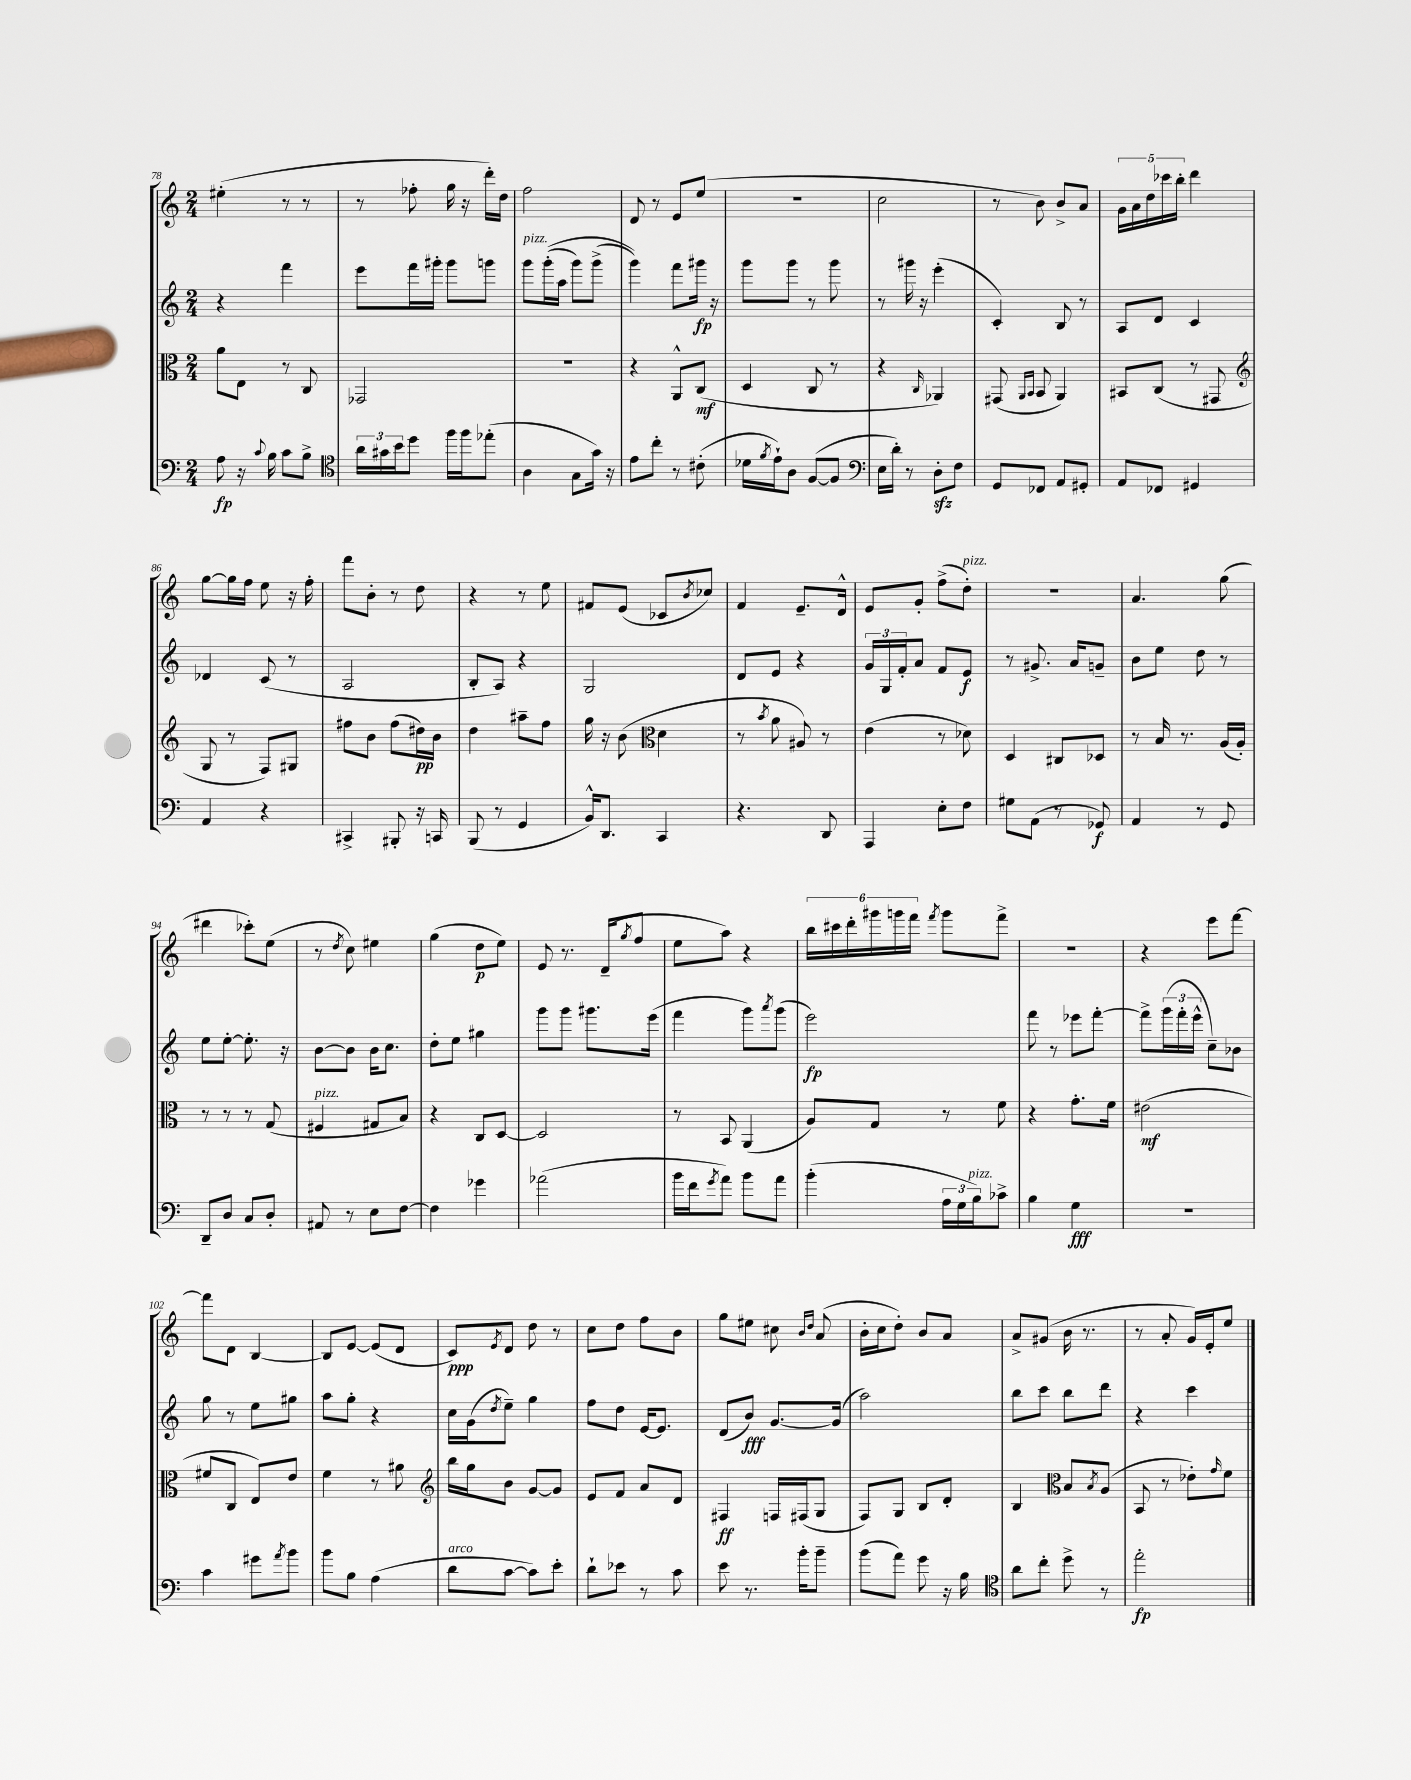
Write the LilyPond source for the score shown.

<<
\new StaffGroup <<
\new Staff = "s0" {
    \clef treble \key c \major \numericTimeSignature \time 2/4
    eis''4-.( r8 r8 |
    r8 fes''8-. g''16 r16 d'''16-.) d''16 |
    f''2 |
    d'8 r8 e'8 e''8( |
    R2 |
    c''2 |
    r8 b'8) b'8-> a'8 |
    \tuplet 5/4 { g'16 a'16 d''16 ces'''16 b''16-. } d'''4 |
    g''8~ g''16 f''16 e''8 r16 f''16-. |
    f'''8 b'8-. r8 d''8 |
    r4 r8 e''8 |
    fis'8 e'8( ces'8 \acciaccatura { b'8 } ces''8) |
    f'4 e'8.-- d'16-^ |
    e'8 g'8-. f''8->( d''8-.^\markup { \italic "pizz." }) |
    R2 |
    a'4. g''8( |
    dis'''4 ces'''8-.) e''8( |
    r8 \acciaccatura { d''8 } c''8) eis''4 |
    g''4( d''8\p e''8) |
    e'8 r8. d'16--( \acciaccatura { g''8 } f''8 |
    e''8 a''8) r4 |
    \tuplet 6/4 { b''16 cis'''16 d'''16-. gis'''16 g'''16 f'''16 } \acciaccatura { f'''8 } g'''8 f'''8-> |
    R2 |
    r4 e'''8 f'''8~ |
    f'''8 d'8 b4~ |
    b8 e'8~ e'8( d'8 |
    c'8\ppp) \acciaccatura { e'8 } d'8 d''8 r8 |
    c''8 d''8 f''8 b'8 |
    g''8 eis''8 cis''8 \grace { b'16 d''16 } a'8( |
    b'16-. c''16 d''8-.) b'8 a'8 |
    a'8-> gis'8( b'16 r8. |
    r8 a'8-. g'16) e'16-. e''8 \bar "|." |
}
\new Staff = "s1" {
    \clef treble \key c \major \numericTimeSignature \time 2/4
    r4 f'''4 |
    e'''8 f'''16 gis'''16-. gis'''8 g'''8 |
    g'''8^\markup { \italic "pizz." } g'''16-.(\( a''16 g'''8) g'''8->( |
    g'''4)\) f'''8 gis'''16\fp r16 |
    g'''8 g'''8 r8 g'''8 |
    r8 gis'''16 r16 e'''4-.( |
    c'4-.) b8 r8 |
    a8 d'8 c'4 |
    des'4 c'8( r8 |
    a2 |
    b8-. a8) r4 |
    g2 |
    d'8 e'8 r4 |
    \tuplet 3/2 { g'16 g16 f'16-. } a'8 f'8 e'8\f |
    r8 gis'8.-> a'16 g'8-- |
    b'8 e''8 d''8 r8 |
    e''8 e''8~-. e''8.-. r16 |
    b'8~ b'8 b'16 c''8. |
    d''8-. e''8 gis''4 |
    g'''8 g'''8 gis'''8. e'''16( |
    f'''4 g'''8) \acciaccatura { a'''8 } g'''8( |
    e'''2\fp) |
    f'''8 r8 ees'''8 f'''8~-. |
    f'''8-> \tuplet 3/2 { g'''16( f'''16-. e'''16-^ } c''8--) bes'8 |
    g''8 r8 e''8 gis''8 |
    a''8 g''8-. r4 |
    c''16 g'16( \acciaccatura { d''8 } e''8--) g''4 |
    f''8 d''8 e'16~ e'8. |
    d'8( b'8\fff) g'8.~ g'16( |
    a''2) |
    b''8 c'''8 b''8 d'''8 |
    r4 c'''4 \bar "|." |
}
\new Staff = "s2" {
    \clef alto \key c \major \numericTimeSignature \time 2/4
    a'8 e8 r8 c8 |
    ges,2 |
    r2 |
    r4 a,8-^ c8\mf( |
    d4 c8 r8 |
    r4 \grace { c16 } aes,4) |
    gis,8( \grace { a,16 b,16 } b,8 a,4) |
    bis,8 c8( r8 gis,8 |
    \clef treble g8 r8 f8) gis8 |
    fis''8 b'8 fis''8( dis''16\pp) b'16 |
    d''4 ais''8-- f''8 |
    g''16 r16 b'8( \clef alto d'4 |
    r8 \acciaccatura { b'8 } a'8 ais8) r8 |
    e'4( r8 des'8) |
    d4 cis8 des8 |
    r8 b16 r8. a16( a16-.) |
    r8 r8 r8 g8( |
    fis4^\markup { \italic "pizz." } gis8 b8) |
    r4 c8 d8~ |
    d2 |
    r8 b,8 a,4( |
    a8) g8 r8 f'8 |
    r4 g'8.-. f'16 |
    eis'2\mf( |
    fis'8 c8 e8) e'8 |
    f'4 r8 ais'8 |
    \clef treble b''16 g''16 b'8 g'8~ g'8 |
    e'8 f'8 a'8 d'8 |
    fis4\ff f16 fis16( g8 |
    f8) g8 b8 d'8-. |
    b4 \clef alto b8 \acciaccatura { b8 } a8( |
    b,8 r8 ees'8-.) \grace { g'16 } f'8 \bar "|." |
}
\new Staff = "s3" {
    \clef bass \key c \major \numericTimeSignature \time 2/4
    a8\fp r16 \appoggiatura { c'8 } b16 c'8 b8-> |
    \clef tenor \tuplet 3/2 { a'16 gis'16 b'16 } d''8 f''16 f''16 ees''8-.( |
    a4 g8 g'16) r16 |
    e'8 c''8-. r8 cis'8-.( |
    des'16 \acciaccatura { f'8 } e'16-!) a8 f8~( f8 |
    \clef bass e16 d'16-.) r8 d8-.\sfz f8 |
    g,8 fes,8 a,8 gis,8-. |
    a,8 fes,8 gis,4 |
    a,4 r4 |
    cis,4-> bis,,8-. r16 c,16 |
    b,,8( r8 g,4 |
    b,16-^) d,8. c,4 |
    r4. d,8 |
    a,,4 e8-. f8 |
    gis8 a,8( r8 ges,8\f) |
    a,4 r8 g,8 |
    d,8-- d8 c8 d8-. |
    ais,8 r8 e8 f8~ |
    f4 ges'4 |
    aes'2( |
    b'16 f'16 \acciaccatura { g'8 } a'8) b'8 a'8 |
    b'4-.( \tuplet 3/2 { a16 g16 b16^\markup { \italic "pizz." }) } ces'8-> |
    b4 g4\fff |
    r2 |
    c'4 gis'8 \acciaccatura { a'8 } b'8 |
    b'8 b8 a4( |
    d'8^\markup { \italic "arco" } c'8~ c'8) e'8-. |
    d'8-! ees'8 r8 c'8 |
    e'8 r8. b'16-. b'8-- |
    b'8( a'8) g'8 r16 b16 |
    \clef tenor a'8 c''8-. d''8-> r8 |
    e''2-.\fp \bar "|." |
}
>>
>>
\layout { \context { \Score currentBarNumber = #78 } }
